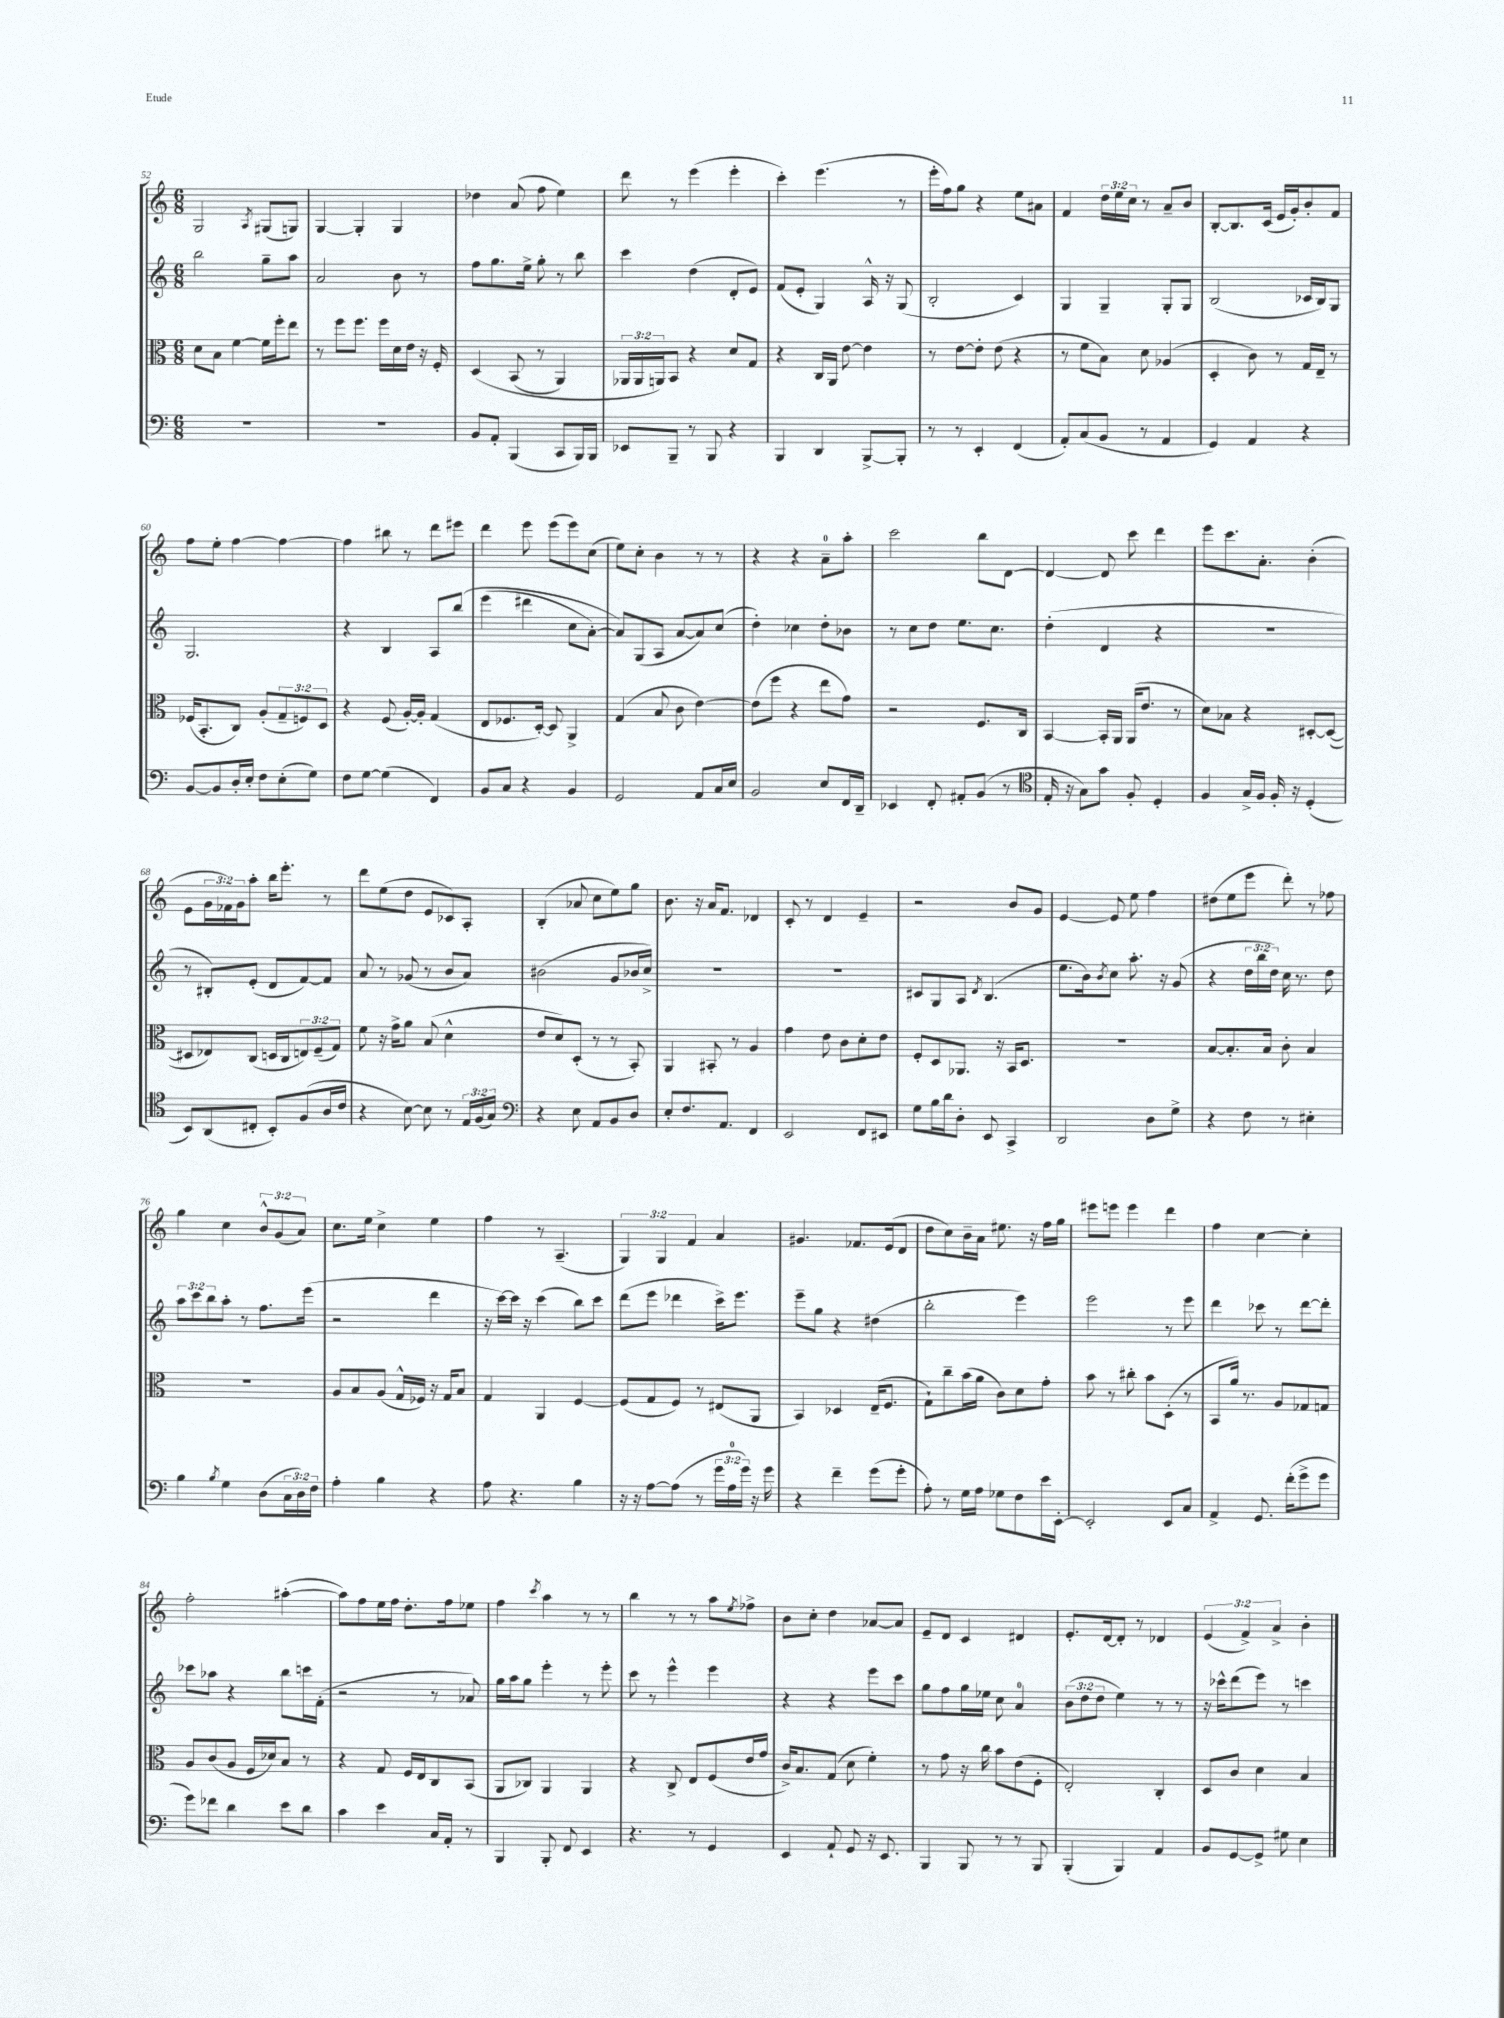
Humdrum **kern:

**kern	**kern	**kern	**kern
*staff4	*staff3	*staff2	*staff1
*clefF4	*clefC3	*clefG2	*clefG2
*k[]	*k[]	*k[]	*k[]
*M6/8	*M6/8	*M6/8	*M6/8
2.r	8d	2bb	2G
.	8B	.	.
.	[4f	.	.
.	.	.	8qA
.	16f]	8gg~	(8G#
.	16ff'	.	.
.	8ee	8aa	8G)
=	=	=	=
2.r	8r	2a	[4G
.	8ff	.	.
.	8.ff	.	4G']
.	16ff	.	.
.	16d	8b	4G
.	16e	.	.
.	16r	8r	.
.	16F'	.	.
=	=	=	=
8BB	&(4D	8ff	4dd-
8AA'	.	8.gg	.
(4BBB	(8BB	.	(8a
.	.	16ee^	.
.	8r	8gg'	8ff
8CC	4AA)	8r	4ee)
16BBB)	.	8bb	.
16BBB	.	.	.
=	=	=	=
8EE-	24AA-	4ccc	8ddd
.	24AA-	.	.
.	24AA&)	.	.
8BBB~	8BB	.	8r
8r	4r	(4dd	(4eee
8BBB	.	.	.
4r	8d	8d'	4eee'
.	8G	8e)	.
=	=	=	=
4BBB	4r	(8f	4ccc')
.	.	8e'	.
4DD	16C	4G)	(4.eee
.	16AA	.	.
.	[8e	.	.
[8BBB^	4e]	16A^^	.
.	.	16r	.
8BBB']	.	(8G	8r
=	=	=	=
8r	8r	2B'	16eee'
.	.	.	16ff)
8r	[8e	.	8gg
4EE'	8e']	.	4r
.	(8e	.	.
(4FF	4r	4c)	8ee
.	.	.	8a#
=	=	=	=
8AA')	8r	4G	4f
(8C	8f	.	.
8BB	8B)	4G~	24dd
.	.	.	24ee
.	.	.	24cc
8r	8d	.	8r
4AA	(4A-	8G'	8a~
.	.	8G	8b
=	=	=	=
4GG)	4D'	(2B	[8B'
.	.	.	8.B]
4AA	8c)	.	.
.	.	.	(16c
.	8r	.	16e
.	.	.	16g')
4r	16G	16c-	8b'
.	16E~	16B)	.
.	8r	8G	8f
=	=	=	=
[8BB	(16F-	2.G	8ff
.	8.BB'	.	.
8BB]	.	.	8ee'
16D'	8C)	.	[4ff
16E'	.	.	.
8F	(8A'	.	.
(8E'	12G~	.	4ff_
.	12F)	.	.
8G)	.	.	.
.	12D	.	.
=	=	=	=
8F	4r	4r	4ff]
[8G	.	.	.
(4G]	(8F	4B	8bb#
.	[16A')	.	8r
.	16A']	.	.
4FF)	(4G	8A	8ddd
.	.	&(8bb	8eee#
=	=	=	=
8BB	8E	(4eee	4ddd
8C	8.F-	.	.
4r	.	4ddd#	8eee
.	[16D')	.	.
.	8D]	.	(8eee
4BB	4AA^	8cc	8eee)
.	.	[8a')	(8cc
=	=	=	=
2GG	(4G	8a]&)	8ee)
.	.	(8G	8cc'
.	8B	8A	4b
.	8c	[8a	.
8AA	[4e)	8a])	8r
16C	.	(8cc	8r
16E	.	.	.
=	=	=	=
2BB	(8e]	4dd')	4r
.	8ff	.	.
.	4r	4cc-	4r
8E	8ee	8dd'	8a~
16FF	8g)	8b-	8aa'
16DD~	.	.	.
=	=	=	=
4EE-	2r	8r	2ccc
.	.	8cc	.
8FF'	.	8dd	.
8AA#'	.	8.ee	.
(8BB	8.F	.	8bb
.	.	8.cc	.
8r	.	.	[8d
.	16C	.	.
=	=	=	=
*clefC4	*	*	*
16E'	[4BB	(4dd'	4d_
16r	.	.	.
8G)	.	.	.
8g	16BB']	4d	8d]
.	16AA	.	.
8F'	(16AA	.	8ccc
.	8.e	.	.
4D'	.	4r	4ddd
.	8r	.	.
=	=	=	=
4F	8d)	2.r	8eee
.	8B-	.	8.ccc
16G^	4r	.	.
16F	.	.	8.a'
16F'	.	.	.
16r	.	.	.
(4D'	[8D#'	.	(4b'
.	(8D#_	.	.
=	=	=	=
8BB)	8D#]	8r	8e
(8AA	8E-)	8B#')	24g
.	.	.	24f-)
.	.	.	24g
8C#'	(8C	(8e'	8aa'
8BB')	16D	8d	16bb
.	16C	.	8.eee'
(8F	12E)	[8f)	.
.	(12F~	.	.
16A	.	8f]	8r
.	12G)	.	.
16c	.	.	.
=	=	=	=
4r	8f	8a	8ddd
.	16r	8r	(8ee
.	16g^	.	.
[8B)	8a	(8g-	8dd
8B]	(8B	8r	8e
8r	4d^^	8b	8c-)
24E	.	8a)	8A'
(24F	.	.	.
24G)	.	.	.
=	=	=	=
*clefF4	*	*	*
4r	8e	(2b#	(4B'
.	8d)	.	.
8E	(8D'	.	8a-
8AA	8r	.	8cc
8BB	8r	8g	8ee)
8D	8BB')	16b-	8gg
.	.	16cc^)	.
=	=	=	=
8E'	4AA	2.r	8.b
8.F	.	.	.
.	.	.	16r
.	8BB#'	.	16a
8.AA	.	.	8.f
.	8r	.	.
4FF	4A	.	4d-
=	=	=	=
2EE	4g	2.r	8c'
.	.	.	8r
.	8e	.	4d
.	8c	.	.
8FF	8d'	.	4e~
8EE#	8e	.	.
=	=	=	=
8G	8F'	8c#	2r
16B	8D	8G	.
16d	.	.	.
8D'	8.AA-	8A	.
.	.	8qd	.
8EE	.	(4.B	.
.	16r	.	.
4CC^	16BB	.	8b
.	8.D	.	.
.	.	.	8g
=	=	=	=
2DD	2.r	8.ee	[4e
.	.	16b)	.
.	.	8qb	.
.	.	8cc	8e]
.	.	8.aa'	8ee
8D	.	.	4ff
.	.	16r	.
8G^	.	(8g	.
=	=	=	=
4r	[8B	4r	(8dd#
.	8.B']	.	8ee
8F	.	24dd	8eee
.	.	24bb	.
.	16B	.	.
.	.	24dd)	.
8r	8c'	16cc	8ddd')
.	.	8.r	.
4E#'	4B	.	8r
.	.	8dd	8ff-
=	=	=	=
4B	2.r	12aa	4gg
.	.	12ccc	.
.	.	12bb	.
8qB	.	.	.
4G	.	8aa'	4cc
.	.	8r	.
(8D	.	8.ff	12b^^
.	.	.	(12g
24C	.	.	.
24D)	.	.	12a)
.	.	(16eee	.
24F	.	.	.
=	=	=	=
4A'	8A	2r	8.cc
.	8B	.	.
.	.	.	16ee
4B	(8A	.	4cc^
.	16G^^	.	.
.	16F-)	.	.
4r	16r	4ddd	4ee
.	16G	.	.
.	8B	.	.
=	=	=	=
8A	4G	16r	4ff
.	.	[16ccc)	.
4.r	.	16ccc]	.
.	.	16r	.
.	4AA	(4ccc	8r
.	.	.	(4.A~
4B	[4F	8bb)	.
.	.	8ccc	.
=	=	=	=
16r	(8F]	(8ddd	6G)
16r	.	.	.
[8A	8G	8eee	.
.	.	.	6G
(8A]	8F)	4ddd-	.
.	.	.	6f
8r	8r	.	.
24g	(8E#	16ccc^)	4a
24A	.	.	.
.	.	8.eee	.
24g)	.	.	.
16r	8AA	.	.
16g	.	.	.
=	=	=	=
4r	4BB)	8eee~	4.g#
.	.	8gg	.
4f~	4D-	4r	.
.	.	.	8.f-
(8g	(16E~	(4dd#	.
.	8.F	.	(16e
8g'	.	.	8d
=	=	=	=
8A')	8G`)	2bb'	8dd
8r	8cc~	.	8cc)
16G	(16b	.	16b~
16A	16a	.	16a
8G-	8c)	.	8.ee#
8F	8d	4eee)	.
.	.	.	16r
16e	8g'	.	16ff
[16EE'	.	.	16gg
=	=	=	=
2EE']	8b	2eee	8eee#
.	8r	.	8eee
.	8cc#'	.	4eee
.	8b	.	.
8EE	(8D'	8r	4ddd
8C	8r	8eee	.
=	=	=	=
4AA^	8BB	4ddd	4ff
.	16a)	.	.
.	8.r	.	.
8.GG	.	8ccc-	[4cc
.	8A	8r	.
(16f'	.	.	.
8g^	8G-	[8ddd	4cc']
8g	8G	8ddd']	.
=	=	=	=
8g)	8A	8ccc-	2ff'
8f-	(8c	8aa-	.
4d	8A	4r	.
.	16F	.	.
.	16d-)	.	.
8e	8B	8bb	([4aa#'
8d	8r	16ccc	.
.	.	(16f'	.
=	=	=	=
4c	4r	2r	8aa#])
.	.	.	8ff
4e	8G	.	16ee
.	.	.	16ff
.	16F	.	8.dd'
.	16E	.	.
16C	8C	8r	.
16AA'	.	.	16ff
8r	(8BB	8a-)	8ee-
=	=	=	=
4BBB	8AA	16gg	4ff
.	.	16aa	.
.	8C-)	8gg	.
.	.	.	8qccc
8BBB'	4AA	4eee'	4aa
8FF	.	.	.
4EE	4AA	8r	8r
.	.	8eee'	8r
=	=	=	=
4.r	4r	8ccc	4bb
.	.	8r	.
.	8C^	4eee^^	8r
8r	8E	.	8r
4GG	(8F	4eee	8aa
.	.	.	8qee
.	16e	.	8ff-^
.	16g	.	.
=	=	=	=
4EE	16c^)	4r	8b
.	8.B	.	.
.	.	.	8cc'
8AA`	(8G	4r	4dd
8GG	8d	.	.
16r	4f')	8eee	[8a-
8.EE	.	.	.
.	.	8ccc	8a-]
=	=	=	=
4BBB	8r	8gg	8e~
.	8g	8ff	8d
8BBB	16r	16gg	4c
.	16cc	16ee-	.
8r	8b	8cc	.
8r	(8e	4a	4d#
8BBB	8F'	.	.
=	=	=	=
(4BBB'	2E')	(12b	8.e'
.	.	12dd	.
.	.	12dd	.
.	.	.	[16d
4BBB)	.	4ee)	8d']
.	.	.	8r
4AA	4C'	8r	4d-
.	.	8r	.
=	=	=	=
8BB	8D	16r	(6e
.	.	16ccc-^^	.
[8GG	8c	(8ddd	.
.	.	.	6f^)
8GG^]	4d	8eee)	.
.	.	.	6a^
8G#	.	8r	.
4E	4B	4ccc	4b'
==	==	==	==
*-	*-	*-	*-
